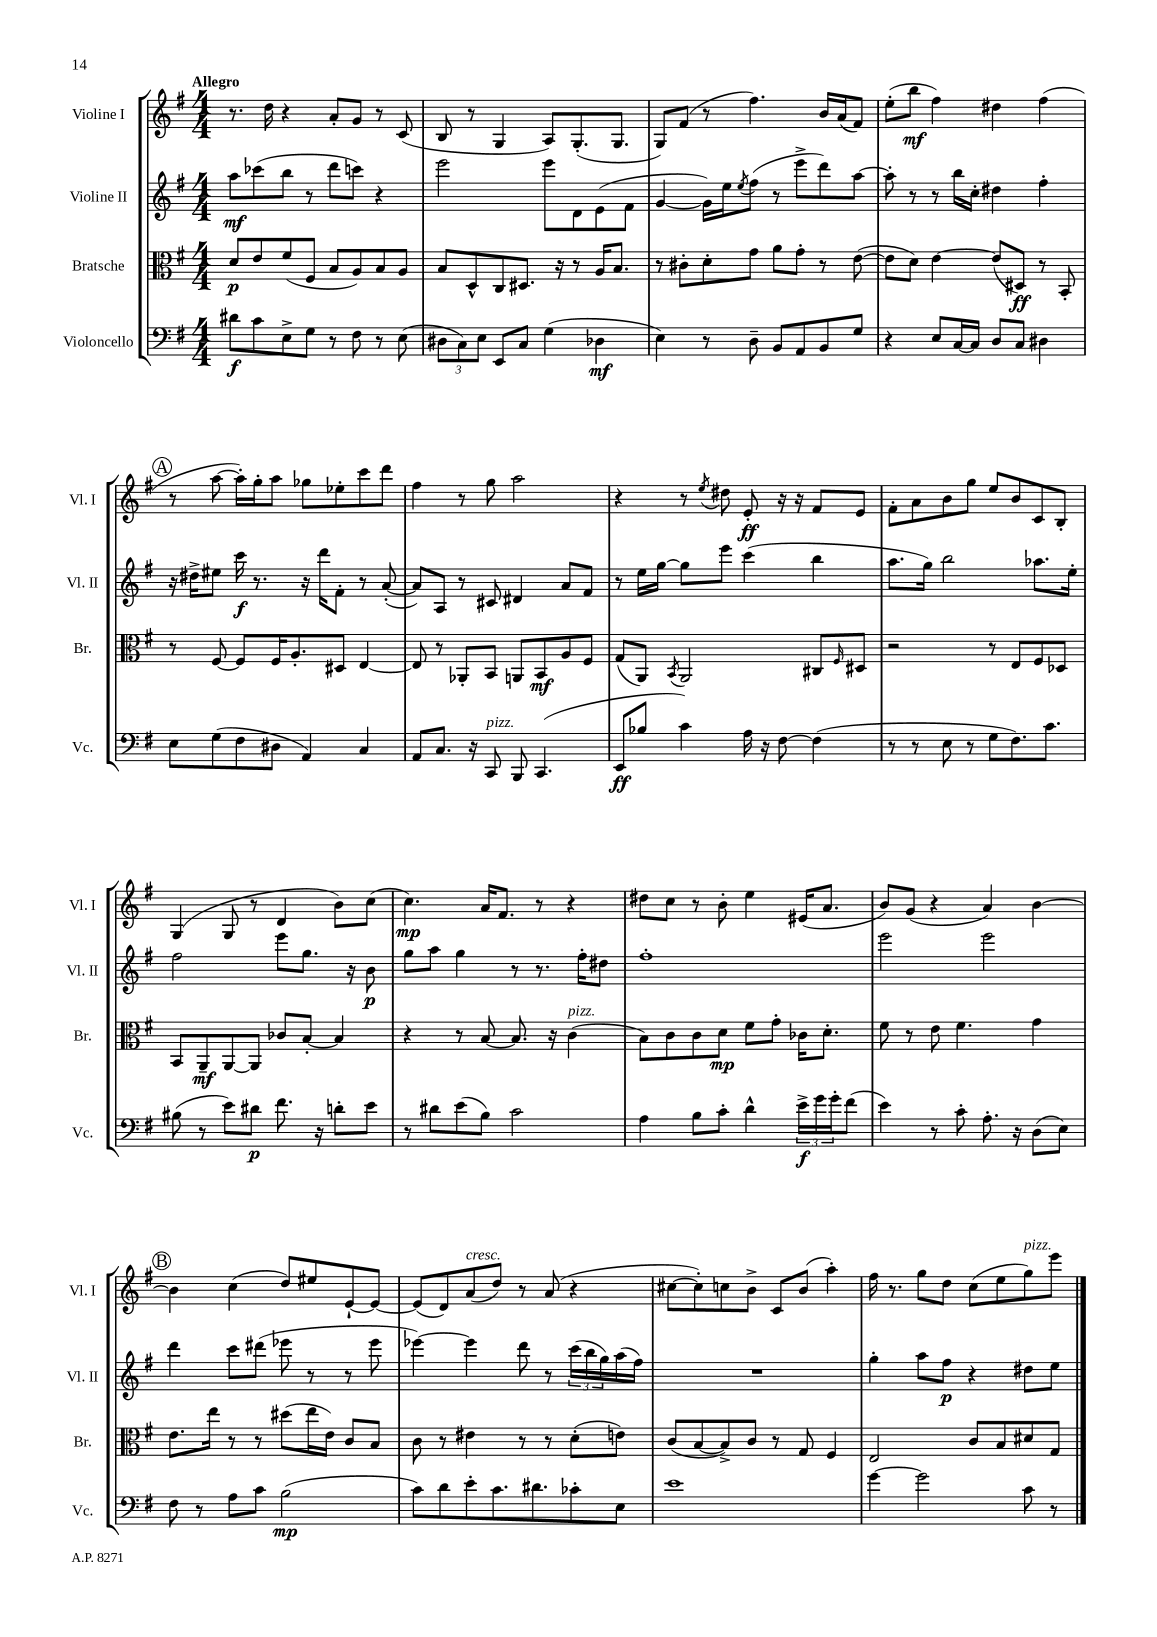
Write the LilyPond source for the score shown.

<<
\new StaffGroup <<
\new Staff = "s0" \with { instrumentName = "Violine I" shortInstrumentName = "Vl. I" } {
    \clef treble \key g \major \numericTimeSignature \time 4/4 \tempo "Allegro"
    r8. d''16 r4 a'8-. g'8 r8 c'8( |
    b8 r8 g4 a8) g8.-.( g8. |
    g8) fis'8( r8 fis''4.) b'16 a'16( fis'8) |
    e''8-.( b''8\mf fis''4) dis''4 fis''4( |
    \mark \markup { \circle "A" } r8 a''8~ a''16-.) g''16-. a''8 ges''8 ees''8-. c'''8 d'''8 |
    fis''4 r8 g''8 a''2 |
    r4 r8 \acciaccatura { e''8 } dis''8 e'8-.\ff r16 r16 fis'8 e'8 |
    fis'8-. a'8 b'8 g''8 e''8 b'8 c'8 b8-. |
    g4( g8 r8 d'4 b'8) c''8( |
    c''4.\mp) a'16 fis'8. r8 r4 |
    dis''8 c''8 r8 b'8-. e''4 eis'16( a'8. |
    b'8) g'8( r4 a'4) b'4~ |
    \mark \markup { \circle "B" } b'4 c''4( d''8) eis''8 e'8~-! e'8~ |
    e'8( d'8) a'8^\markup { \italic "cresc." }( d''8) r8 a'8( r4 |
    cis''8~ cis''8-.) c''8 b'8-> c'8 b'8( a''4-.) |
    fis''16 r8. g''8 d''8 c''8( e''8 g''8^\markup { \italic "pizz." }) e'''8 \bar "|." |
}
\new Staff = "s1" \with { instrumentName = "Violine II" shortInstrumentName = "Vl. II" } {
    \clef treble \key g \major \numericTimeSignature \time 4/4
    a''8\mf ces'''8( b''8 r8 d'''8 c'''8) r4 |
    e'''2 e'''8 d'8 e'8( fis'8 |
    g'4~ g'16) e''16 \acciaccatura { e''8 } fis''8( r8 e'''8-> d'''8) a''8~ |
    a''8-. r8 r8 b''16 c''16-. dis''4 fis''4-. |
    \mark \markup { \circle "A" } r16 dis''16-> eis''8 c'''16\f r8. r16 d'''16 fis'8-. r8 a'8~-.( |
    a'8) a8 r8 cis'8 dis'4 a'8 fis'8 |
    r8 e''16 g''16~ g''8 e'''8 c'''4( b''4 |
    a''8. g''16) b''2 aes''8. e''16-. |
    fis''2 e'''8 g''8. r16 b'8\p |
    g''8 a''8 g''4 r8 r8. fis''16-. dis''8 |
    fis''1-. |
    e'''2 e'''2 |
    \mark \markup { \circle "B" } d'''4 c'''8 dis'''8( ees'''8 r8 r8 ees'''8 |
    ees'''4~) ees'''4 d'''8 r8 \tuplet 3/2 { c'''16( b''16 g''16) } a''16( fis''16) |
    R1 |
    g''4-. a''8 fis''8\p r4 dis''8 e''8 \bar "|." |
}
\new Staff = "s2" \with { instrumentName = "Bratsche" shortInstrumentName = "Br." } {
    \clef alto \key g \major \numericTimeSignature \time 4/4
    d'8\p e'8 fis'8( fis8 b8 a8) b8 a8 |
    b8 d8-^ c8 dis8. r16 r8 a16 b8. |
    r8 cis'8-. d'8-. g'8 a'8 g'8-. r8 e'8~( |
    e'8 d'8) e'4~ e'8( dis8\ff) r8 b,8-. |
    \mark \markup { \circle "A" } r8 fis8~ fis8 fis16 a8.-. dis8 e4~ |
    e8 r8 aes,8-. b,8 a,8 b,8\mf a8 fis8 |
    g8( a,8) \acciaccatura { b,8 } a,2 cis8 \grace { fis16 } dis8 |
    r2 r8 e8 fis8 des8 |
    b,8 a,8--\mf a,8~ a,8 ces'8 b8~-. b4 |
    r4 r8 b8~ b8. r16 c'4^\markup { \italic "pizz." }( |
    b8) c'8 c'8 d'8\mp fis'8 g'8-. ces'16 d'8.-. |
    fis'8 r8 e'8 fis'4. g'4 |
    \mark \markup { \circle "B" } e'8. e''16 r8 r8 dis''8( e''16 e'16) c'8 b8 |
    c'8 r8 eis'4 r8 r8 d'8-.( e'8) |
    c'8( b8~ b8->) c'8 r8 g8 fis4 |
    e2 c'8 b8 dis'8 g8 \bar "|." |
}
\new Staff = "s3" \with { instrumentName = "Violoncello" shortInstrumentName = "Vc." } {
    \clef bass \key g \major \numericTimeSignature \time 4/4
    dis'8\f c'8 e8-> g8 r8 fis8 r8 e8( |
    \tuplet 3/2 { dis8 c8) e8 } e,8 c8 g4( des4\mf |
    e4) r8 d8-- b,8 a,8 b,8 g8 |
    r4 e8 c16~ c16 d8 c8 dis4 |
    \mark \markup { \circle "A" } e8 g8( fis8 dis8 a,4) c4 |
    a,8 c8. r16 c,8^\markup { \italic "pizz." } b,,8 c,4.( |
    e,8\ff bes8 c'4) a16 r16 fis8~ fis4( |
    r8 r8 e8 r8 g8 fis8.) c'8. |
    bis8( r8 e'8) dis'8\p fis'8. r16 d'8-. e'8 |
    r8 dis'8 e'8( b8) c'2 |
    a4 b8 c'8-. d'4-^ \tuplet 3/2 { e'16->\f g'16 g'16-. } fis'8( |
    e'4) r8 c'8-. a8.-. r16 d8( e8) |
    \mark \markup { \circle "B" } fis8 r8 a8 c'8 b2\mp( |
    c'8) d'8 e'8-. c'8. dis'8. ces'8-. e8 |
    e'1 |
    g'4~ g'2 c'8 r8 \bar "|." |
}
>>
>>
\layout { \context { \Score \remove "Bar_number_engraver" } }
